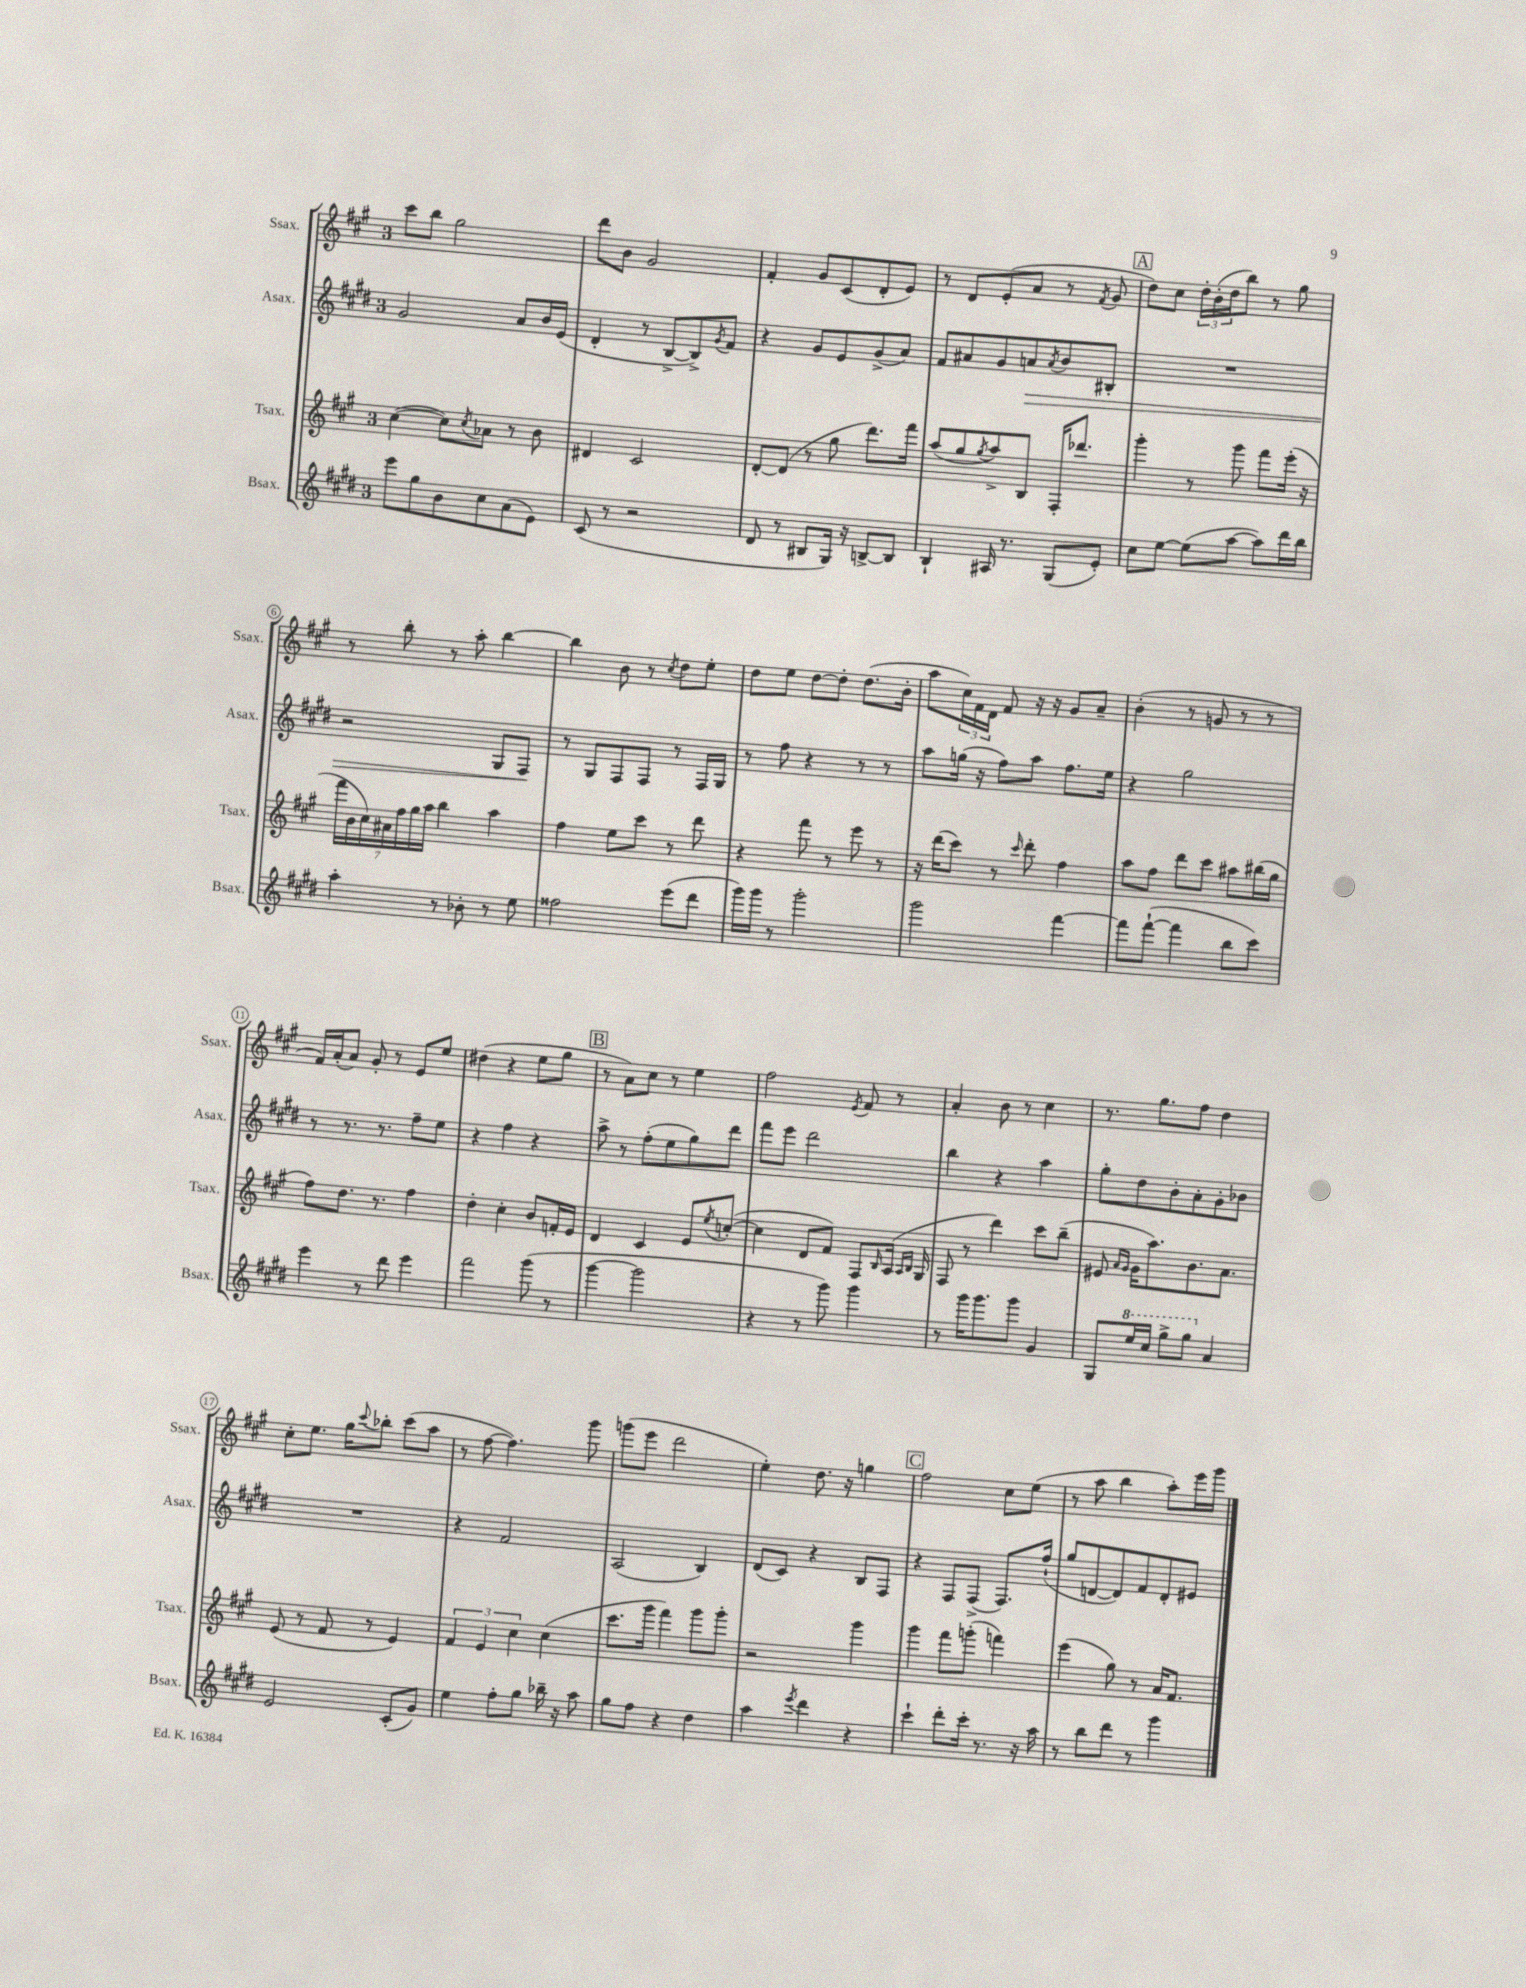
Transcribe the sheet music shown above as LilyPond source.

<<
\new StaffGroup <<
\new Staff = "s0" \with { instrumentName = "Ssax." shortInstrumentName = "Ssax." } {
    \clef treble \key a \major \once \override Staff.TimeSignature.style = #'single-digit \time 3/4
    cis'''8 b''8 gis''2 |
    d'''8 b'8 gis'2 |
    fis'4-. gis'8 cis'8( d'8-. e'8) |
    r8 d'8 e'8-.( a'8 r8 \acciaccatura { fis'8 } gis'8 |
    \mark \markup { \box "A" } d''8) cis''8 \tuplet 3/2 { d''16-. b'16-.( d''16 } b''8) r8 gis''8 |
    r8 b''8-. r8 a''8-. b''4~ |
    b''4 b'8 r8 \acciaccatura { cis''8 } d''8 e''8-. |
    d''8 e''8 d''8~ d''8-. d''8.( b'16-. |
    a''8 \tuplet 3/2 { cis''16) fis'16 d'16 } fis'8 r16 r16 gis'8 a'8-- |
    b'4-.( r8 g'8 r8 r8 |
    fis'16) a'16-.( a'8) gis'8-. r8 e'8 e''8 |
    dis''4( r4 e''8 gis''8 |
    \mark \markup { \box "B" } r8 a'8) cis''8 r8 e''4 |
    fis''2 \acciaccatura { e'8 } fis'8 r8 |
    a'4-. b'8 r8 cis''4 |
    r8. gis''8. fis''8 d''4 |
    cis''8-. e''8. gis''16 \appoggiatura { cis'''8 } bes''8-. cis'''8( a''8 |
    r8 fis''8~ fis''4.) gis'''8 |
    g'''8( e'''8 d'''2 |
    e''4-.) d''8. r16 g''4 |
    \mark \markup { \box "C" } fis''2 cis''8 e''8( |
    r8 a''8 b''4 a''8-.) e'''16 gis'''16 \bar "|." |
}
\new Staff = "s1" \with { instrumentName = "Asax." shortInstrumentName = "Asax." } {
    \clef treble \key e \major \once \override Staff.TimeSignature.style = #'single-digit \time 3/4
    gis'2 a'8 b'16 e'16( |
    dis'4-. r8 b8~-> b8->) \acciaccatura { gis'8 } fis'8 |
    r4 gis'8 e'8 gis'8->( a'8) |
    fis'8 ais'8 gis'8 a'8\> \acciaccatura { a'8 } b'8 bis8-. |
    \mark \markup { \box "A" } R2. |
    r2 gis8 fis8\! |
    r8 gis8 fis8 fis8 r8 fis16 gis16 |
    r8 fis''8 r4 r8 r8 |
    a''8 g''16( r16 fis''8) a''8 fis''8. e''16 |
    r4 gis''2 |
    r8 r8. r8. fis''8-- e''8 |
    r4 fis''4 r4 |
    \mark \markup { \box "B" } a''8-> r8 fis''8-.( e''8 gis''8) dis'''8 |
    fis'''8 e'''8 dis'''2 |
    b''4 r4 a''4 |
    gis''8-. dis''8 b'8-. a'8-. gis'8-. bes'8 |
    R2. |
    r4 fis'2 |
    a2( b4) |
    dis'8( cis'8) r4 b8 fis8 |
    \mark \markup { \box "C" } r4 fis8 fis8->( fis8.) fis''16-!( |
    gis''8 d'8~ d'8) fis'8 d'8-. eis'8 \bar "|." |
}
\new Staff = "s2" \with { instrumentName = "Tsax." shortInstrumentName = "Tsax." } {
    \clef treble \key a \major \once \override Staff.TimeSignature.style = #'single-digit \time 3/4
    cis''4~( cis''8) \acciaccatura { cis''8 } aes'8 r8 b'8 |
    dis'4 cis'2 |
    d'8~-. d'8( r8 gis''8 d'''8.) fis'''16 |
    a''8( gis''8 \acciaccatura { gis''8 } a''8->) b8 fis16-. des'''8. |
    \mark \markup { \box "A" } gis'''4-. r8 gis'''8 fis'''8 e'''16-.( r16 |
    \tuplet 7/4 { fis'''16 b'16 cis''16) ais'16 fis''16 gis''16 a''16 } b''4 a''4 |
    fis''4 e''8 cis'''8 r8 d'''8 |
    r4 fis'''8 r8 e'''8 r8 |
    r16 d'''16( cis'''8) r8 \grace { cis'''16 } d'''8-. fis''4 |
    a''8 fis''8 d'''8 cis'''8 ais''8 bis''16( gis''16 |
    fis''8) d''8. r8. fis''4 |
    d''4-. cis''4-. b'8 f'16-. e'16 |
    \mark \markup { \box "B" } d'4 cis'4 e'8 \acciaccatura { e''8 } c''8~-.( |
    c''4 d'8 fis'8) fis8 \grace { b16 } a16( \grace { a16 b16 } gis16 |
    fis8 r8 d'''4) cis'''8 b''8--( |
    eis'8 \grace { a'16 gis'16 } gis'16 a''8.) b'8. a'8. |
    e'8( r8 fis'8 r8 e'4) |
    \tuplet 3/2 { fis'4 e'4 cis''4 } cis''4( |
    cis'''8. gis'''16 fis'''4) gis'''8 gis'''8-. |
    r2 gis'''4 |
    \mark \markup { \box "C" } gis'''4 fis'''8 g'''8-.( f'''4) |
    e'''4( gis''8) r8 a'16 fis'8. \bar "|." |
}
\new Staff = "s3" \with { instrumentName = "Bsax." shortInstrumentName = "Bsax." } {
    \clef treble \key e \major \once \override Staff.TimeSignature.style = #'single-digit \time 3/4
    e'''8 gis''8 b'8 cis''8 a'8( e'8) |
    cis'8( r8 r2 |
    dis'8 r8 bis8 gis16) r16 b8~-> b8 |
    b4-! ais16 r8. gis8( e'8-.) |
    \mark \markup { \box "A" } cis''8 e''8~ e''8( a''8~ a''8) dis'''16 b''16 |
    a''4-. r8 bes'8-. r8 e''8 |
    fisis''2 e'''8( dis'''8 |
    gis'''16) gis'''16 r8 gis'''2-. |
    gis'''2 fis'''4~ |
    fis'''8 fis'''8~-!( fis'''4 b''8 cis'''8) |
    e'''4 r8 dis'''8 e'''4 |
    fis'''2 gis'''8( r8 |
    \mark \markup { \box "B" } gis'''4~ gis'''2 |
    r4 r8 gis'''8) gis'''4 |
    r8 gis'''16 gis'''8. gis'''8 gis'4 |
    gis8 \ottava #1 e'''16 cis'''16 gis'''8-> gis'''8 \ottava #0 a'4 |
    e'2 cis'8-.( gis'8) |
    e''4 fis''8-. gis''8 bes''16-- r16 a''8 |
    gis''8 fis''8 r4 dis''4 |
    a''4 \acciaccatura { e'''8 } dis'''4 r4 |
    \mark \markup { \box "C" } cis'''4-! dis'''8-. cis'''16-. r8. r16 a''16 |
    r8 b''8 dis'''8 r8 gis'''4 \bar "|." |
}
>>
>>
\layout { \context { \Score \override BarNumber.stencil = #(make-stencil-circler 0.1 0.3 ly:text-interface::print) } }
